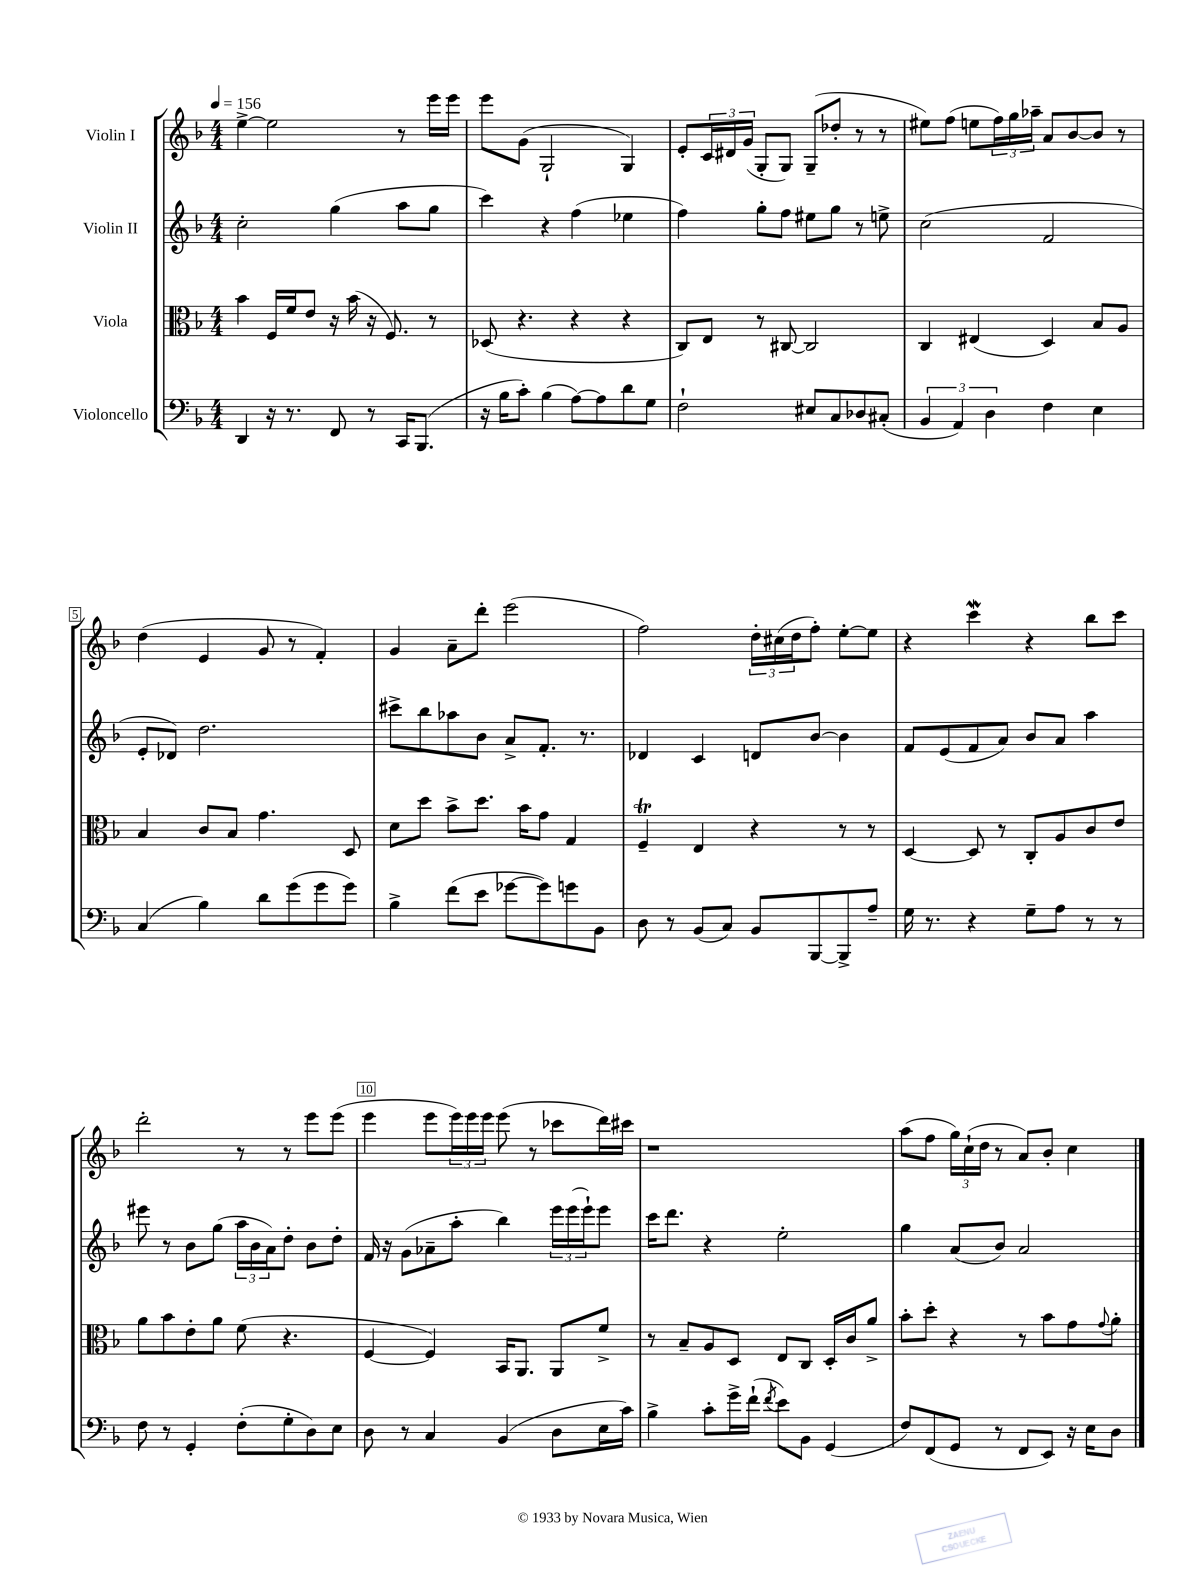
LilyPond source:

<<
\new StaffGroup <<
\new Staff = "s0" \with { instrumentName = "Violin I" } {
    \clef treble \key f \major \numericTimeSignature \time 4/4 \tempo 4 = 156
    e''4~-> e''2 r8 e'''16 e'''16 |
    e'''8 g'8( g2-! g4) |
    e'8-. \tuplet 3/2 { c'16 dis'16 g'16( } g8-. g8) g8--( des''8-. r8 r8 |
    eis''8) f''8( e''8 \tuplet 3/2 { f''16) g''16 aes''16-- } a'8 bes'8~ bes'8 r8 |
    d''4( e'4 g'8 r8 f'4-.) |
    g'4 a'8-- d'''8-. e'''2( |
    f''2) \tuplet 3/2 { d''16-. cis''16( d''16 } f''8-.) e''8~-. e''8 |
    r4 c'''4\mordent r4 bes''8 c'''8 |
    d'''2-. r8 r8 e'''8 e'''8( |
    e'''4 e'''8 \tuplet 3/2 { e'''16) e'''16 e'''16 } e'''8( r8 ces'''8 d'''16) cis'''16 |
    r1 |
    a''8( f''8 \tuplet 3/2 { g''16) c''16-!( d''16 } r8 a'8) bes'8-. c''4 \bar "|." |
}
\new Staff = "s1" \with { instrumentName = "Violin II" } {
    \clef treble \key f \major \numericTimeSignature \time 4/4
    c''2-. g''4( a''8 g''8 |
    c'''4) r4 f''4( ees''4 |
    f''4) g''8-. f''8 eis''8 g''8 r8 e''8-> |
    c''2( f'2 |
    e'8-. des'8) d''2. |
    cis'''8-> bes''8 aes''8 bes'8 a'8-> f'8.-. r8. |
    des'4 c'4 d'8 bes'8~ bes'4 |
    f'8 e'8( f'8 a'8) bes'8 a'8 a''4 |
    eis'''8 r8 bes'8 g''8( \tuplet 3/2 { a''16 bes'16 a'16) } d''8-. bes'8 d''8-. |
    f'16 r16 g'8( aes'8-- a''8-. bes''4) \tuplet 3/2 { e'''16 e'''16( e'''16-!) } e'''8 |
    c'''16 d'''8. r4 e''2-. |
    g''4 a'8( bes'8) a'2 \bar "|." |
}
\new Staff = "s2" \with { instrumentName = "Viola" } {
    \clef alto \key f \major \numericTimeSignature \time 4/4
    bes'4 f16 f'16 e'8 r16 bes'16( r16 f8.) r8 |
    des8( r4. r4 r4 |
    c8) e8 r8 cis8~ cis2 |
    c4 eis4( d4) bes8 a8 |
    bes4 c'8 bes8 g'4. d8 |
    d'8 d''8 bes'8-> d''8. bes'16 g'8 g4 |
    f4--\trill e4 r4 r8 r8 |
    d4~ d8 r8 c8-. a8 c'8 e'8 |
    a'8 bes'8 e'8-. a'8 f'8( r4. |
    f4~ f4) bes,16 a,8. a,8 f'8-> |
    r8 bes8-- a8 d8 e8 c8 d16-. c'16 a'8-> |
    bes'8-. d''8-. r4 r8 bes'8 g'8 \appoggiatura { g'8 } a'8-. \bar "|." |
}
\new Staff = "s3" \with { instrumentName = "Violoncello" } {
    \clef bass \key f \major \numericTimeSignature \time 4/4
    d,4 r16 r8. f,8 r8 c,16 bes,,8.( |
    r16 bes16 c'8-.) bes4( a8~) a8 d'8 g8 |
    f2-! eis8 c8 des8 cis8-.( |
    \tuplet 3/2 { bes,4 a,4) d4 } f4 e4 |
    c4( bes4) d'8 g'8( g'8 g'8) |
    bes4-> f'8( e'8 ges'8~ ges'8) g'8 bes,8 |
    d8 r8 bes,8( c8) bes,8 bes,,8~ bes,,8-> a8-- |
    g16 r8. r4 g8-- a8 r8 r8 |
    f8 r8 g,4-. f8-.( g8-. d8) e8 |
    d8 r8 c4 bes,4( d8 e16 c'16) |
    bes4-> c'8-. g'16-> f'16-!( \acciaccatura { f'8 } e'8) bes,8 g,4( |
    f8) f,8( g,8 r8 f,8 e,8) r16 e16 d8 \bar "|." |
}
>>
>>
\layout { \context { \Score \override BarNumber.break-visibility = ##(#f #t #t) barNumberVisibility = #(every-nth-bar-number-visible 5) \override BarNumber.stencil = #(make-stencil-boxer 0.1 0.3 ly:text-interface::print) } }
